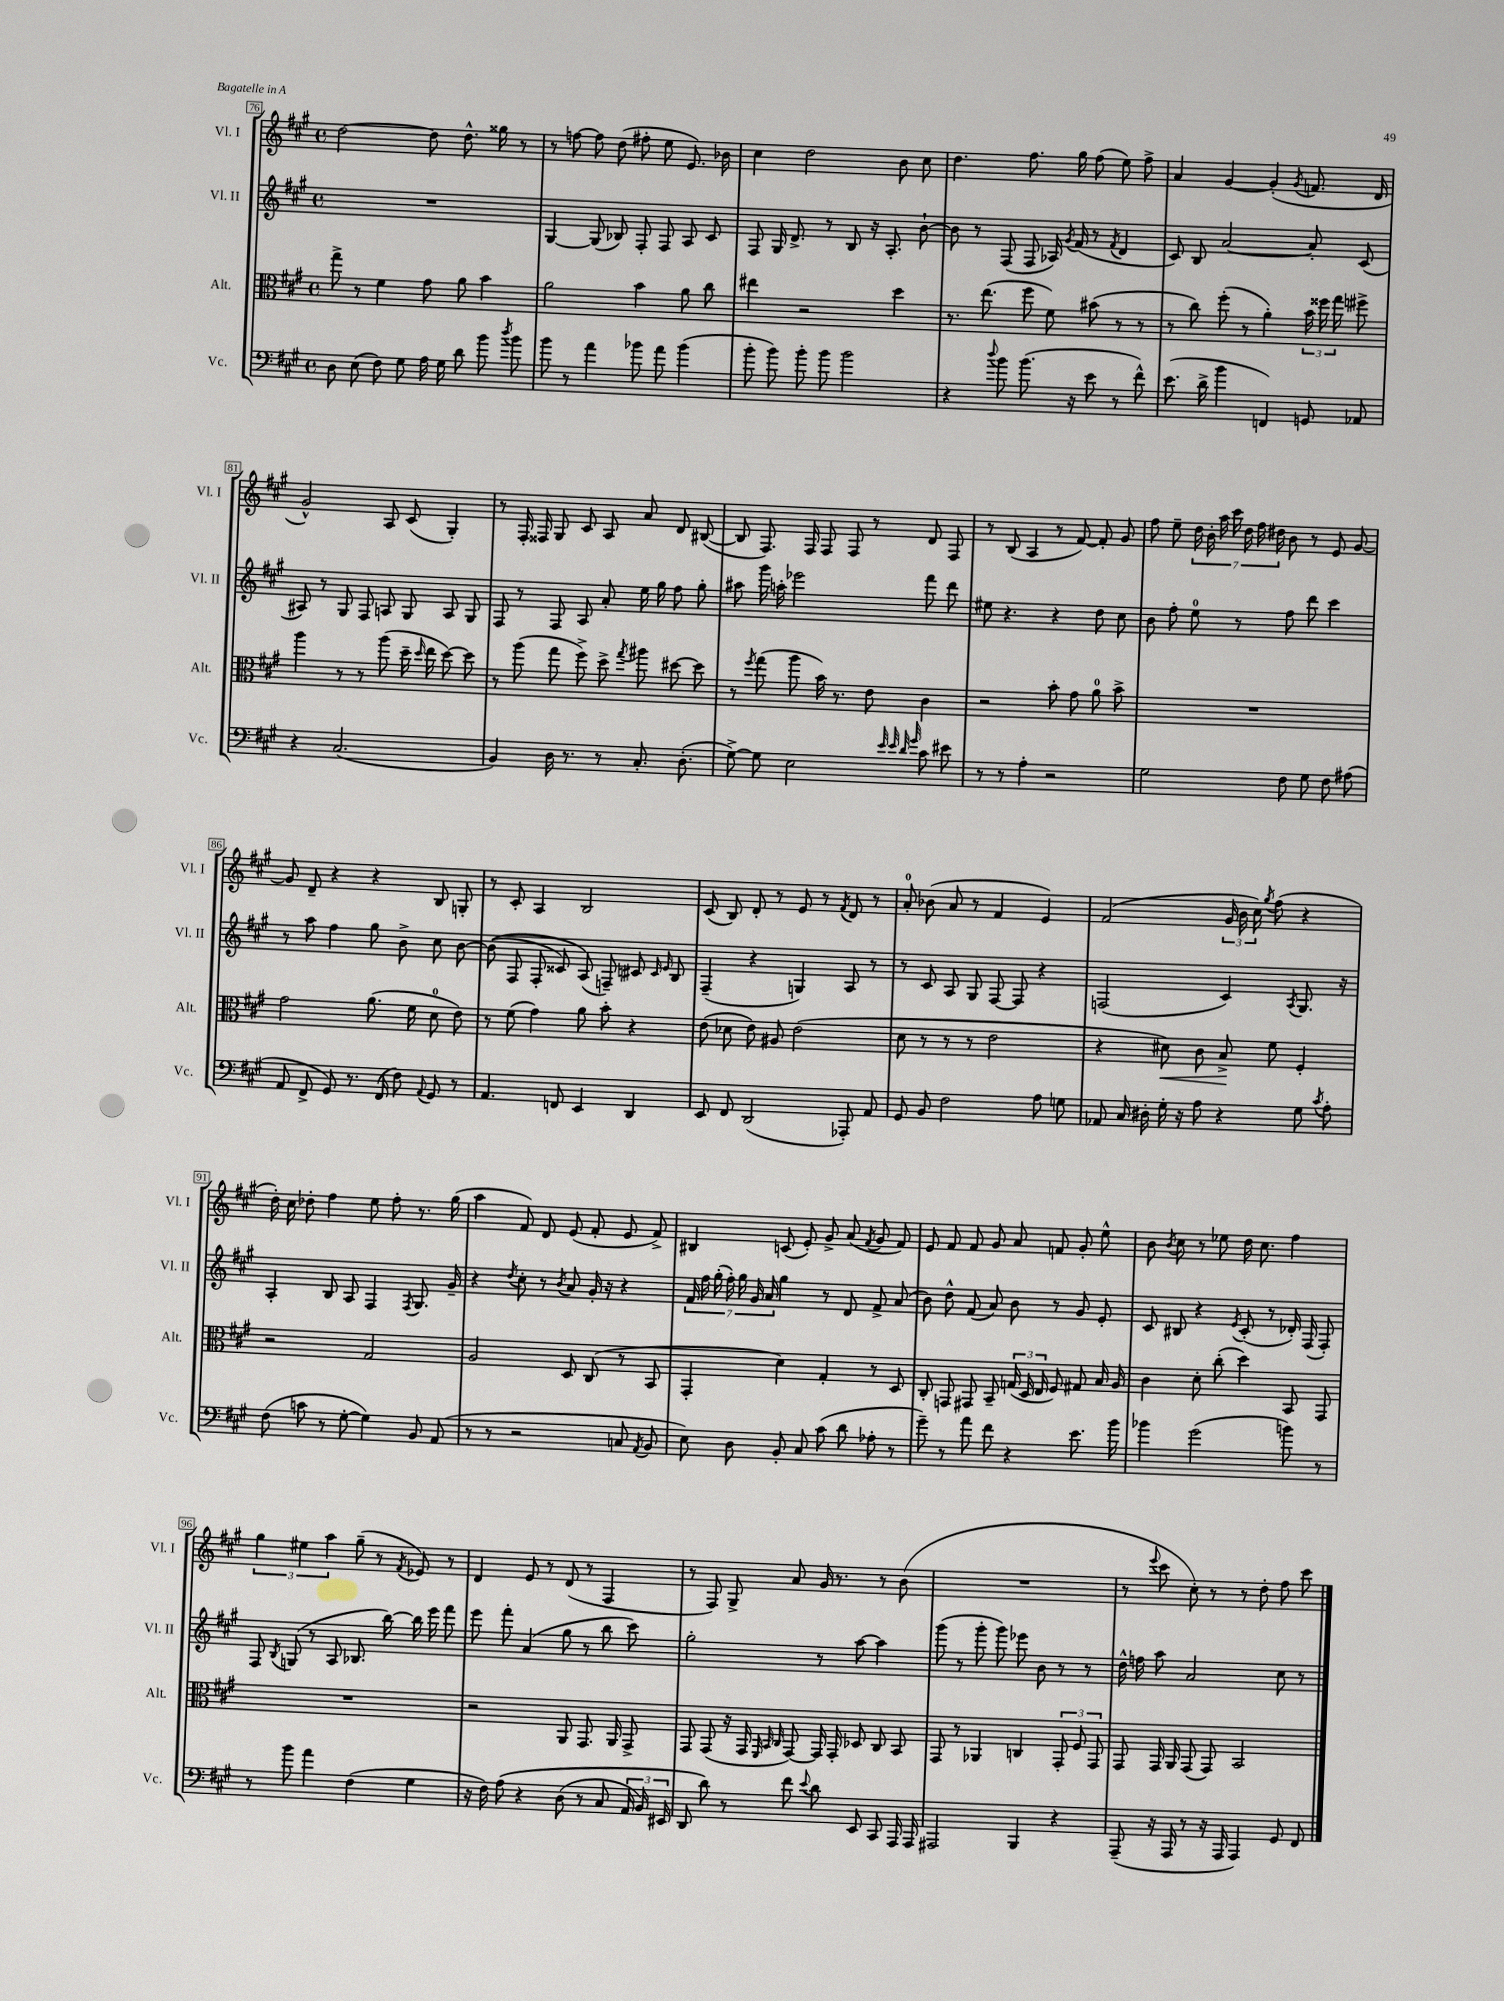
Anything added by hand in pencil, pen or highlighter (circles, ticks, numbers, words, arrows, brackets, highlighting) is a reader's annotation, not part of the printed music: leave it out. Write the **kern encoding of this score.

**kern	**kern	**kern	**kern
*staff4	*staff3	*staff2	*staff1
*clefF4	*clefC3	*clefG2	*clefG2
*k[f#c#g#]	*k[f#c#g#]	*k[f#c#g#]	*k[f#c#g#]
*M4/4	*M4/4	*M4/4	*M4/4
*met(c)	*met(c)	*met(c)	*met(c)
8D	8gg#^	1r	[2dd
(8E	8r	.	.
8F#)	4f#	.	.
8G#	.	.	.
16A	8g#	.	8dd]
16G#	.	.	.
8d	8a	.	8.dd^^
8b	4b	.	.
.	.	.	16gg##
8qdd	.	.	.
8b	.	.	8r
=	=	=	=
8b	2a	[4G#	8r
8r	.	.	[8ff
4a	.	(8G#]	8ff]
.	.	8B-)	(8dd
8b-	4b	8F#'	8ff#'
8a	.	8F#	8ee
(4b-	8a	8A	8.e)
.	8cc#	8c#	.
.	.	.	16b-
=	=	=	=
8b'	4ee#	8F#	4cc#
8b)	.	16G#	.
.	.	8.d^	.
8b'	2r	.	2dd
8b	.	8r	.
2b	.	8B	.
.	.	16r	.
.	.	8.A'	.
.	4dd	.	8b
.	.	[8b`	8cc#
=	=	=	=
4r	8.r	8b]	4.dd
.	.	8r	.
.	(8.ee	.	.
8qqdd	.	.	.
8b	.	(8F#	.
(8.b	8ff#	8F#	8.ff#
.	8f#)	16A-)	.
.	.	8qg#	.
16r	.	(16f#	16gg#
8e	(8b#	8r	(8ff#
.	.	8qf#	.
8r	8r	4d	8ee)
8f#^^)	8r	.	8ff#^
=	=	=	=
(8.e	8r	8c#)	4a
.	8cc#)	8B	.
16d^	.	.	.
4b	(8ff#'	[2a	[4g#
.	8r	.	.
4FF)	4a')	.	(4g#']
.	.	.	8qg#
8GG	24b	8a']	8.f
.	24ff##	.	.
.	24gg#	.	.
8AA-	8ff#^	(8c#	.
.	.	.	16d
=	=	=	=
4r	4aa	8A#)	2g#^^)
.	.	8r	.
(2.C#	8r	8G#	.
.	8r	8F#	.
.	(8aa	8A	8A
.	16dd~	8G#	(8c#
.	16qqdd	.	.
.	16ee	.	.
.	[8dd)	8A	4G#')
.	8dd]	8G#	.
=	=	=	=
4BB)	8r	8F#	8r
.	(8aa	8r	16F#'
.	.	.	16F##
16D	8gg#	8F#	8G#
8.r	.	.	.
.	8ff#^)	8A	8c#
8r	8dd^	8a'	8A
.	8qgg#	.	.
8.C#'	8aa#	16ee	8a
.	.	16gg#	.
.	[8dd#	8ff#	8d
(8.D'	.	.	.
.	8dd#]	8gg#'	([8B#
=	=	=	=
[8G#^)	8r	8aa#	8B#]
.	8qff#	.	.
8G#]	(8gg#	16ggg#	8.F#)
.	.	16aa'	.
2E	8aa	2eee-	.
.	.	.	16F#
.	16b)	.	8F#
.	8.r	.	.
.	.	.	8F#
.	8e	.	8r
32qqe	.	.	.
32qqe	.	.	.
32qqd	.	.	.
32qqg#	.	.	.
8c#	4c#	8fff#	8d
8e#	.	8ddd	8F#
=	=	=	=
8r	2r	8ee#	8r
8r	.	4.r	(8B
4A'	.	.	4A
2r	8b'	4r	8r
.	8g#	.	[8f#)
.	8a	8dd	8f#']
.	8b^	8cc#	8g#
=	=	=	=
2G#	1r	8b	8ff#
.	.	8ff#'	8ee~
.	.	8ee	28dd
.	.	.	28b'
.	.	.	28aa
.	.	.	28ccc#
.	.	8r	.
.	.	.	28dd
.	.	.	28ff#
.	.	.	28dd#
8F#	.	8ff#	8b
8G#	.	8ddd	8r
8F#	.	4ccc#	8e
(8A#	.	.	[8g#
=	=	=	=
8AA	2g#	8r	8g#]
8FF#^	.	8aa	8d~
8GG#)	.	4ff#	4r
8.r	.	.	.
.	(8.a	8gg#	4r
(16FF#	.	.	.
8F#)	.	8b^	.
.	16f#	.	.
8qqAA	.	.	.
8GG#	8d	8cc#	8B
8r	8e)	[8b	8G'
=	=	=	=
4.AA	8r	&((8b]	8r
.	(8f#	8F#	8c#'
.	4g#)	8F#'	4A
8FF	.	8c##)	.
4EE	8a	(8A&)	2B
.	8b'	8F~)	.
4DD	4r	8c#	.
.	.	16qqc#	.
.	.	16qqe	.
.	.	8B	.
=	=	=	=
8EE	(8e	(4F#~	(8c#
8FF#	8d-	.	8B)
(2DD	8e)	4r	8d'
.	8A#	.	8r
.	(2e	4G)	8e
.	.	.	8r
.	.	.	8qf#
8AAA-')	.	8A	8d
8AA	.	8r	8r
=	=	=	=
8GG#	8d	8r	8a'
8BB	8r	8c#	(8b-
2F#	8r	8A	8a
.	8r	8G#	8r
.	2e	[8F#	4f#
.	.	8F#]	.
8A	.	4r	4e)
8G	.	.	.
=	=	=	=
8AA-	4r	(2F	(2f#
16C#	.	.	.
16D#'	.	.	.
16G#'	8d#)	.	.
16r	.	.	.
8A	8c#	.	.
4r	8B^	4c#)	24g#
.	.	.	24b
.	.	.	24cc#)
.	.	.	8qgg#
.	8f#	.	(8ff#
.	.	8qA	.
8G#	4F#'	8.G#	4r
8qc#	.	.	.
8A'	.	.	.
.	.	16r	.
=	=	=	=
(8F#	2r	4A'	16dd')
.	.	.	16cc#
8c	.	.	8dd-'
8r	.	8B	4ff#
[8G#'	.	8A	.
4G#])	2G#	4F#	8ee
.	.	.	8ff#'
.	.	8qF#	.
8BB	.	8.G#	8.r
(8AA	.	.	.
.	.	16g#~	(16gg#
=	=	=	=
8r	2A	4r	4aa
8r	.	.	.
.	.	8qdd	.
2r	.	8cc#'	8f#)
.	.	8r	8d
.	.	8qb	.
.	8D	8a	(8e
.	(8C#	16g#'	8f#'
.	.	16r	.
8C	8r	4r	8e
8qAA	.	.	.
8BB	8BB	.	8f#^)
=	=	=	=
8E)	4GG#'	28f#	4B#
.	.	28ff#	.
.	.	(28gg#'	.
.	.	28ff#')	.
8D	.	.	.
.	.	28gg#	.
.	.	28g#	.
.	.	28a	.
8BB'	4d)	4gg#	(8c
8C#	.	.	8e')
(8c#	4G#'	8r	8g#^
8d	.	8d	(8a
.	.	.	8qf#
8A-'	8r	8f#^	8g#
8r	8D	(8a	8f#)
=	=	=	=
8g#~)	8C#'	8b)	8e
8r	8GG	8dd^^	8f#
8a	8GG#	(8f#	8f#
8f#	8BB~	8a)	8g#
4r	(24G	8b	8a
.	24D	.	.
.	24E	.	.
.	8F#)	8r	8f
8.e	8G#	8g#	8g#'
.	16B	8e'	8ee^^
16b	16A	.	.
=	=	=	=
4b-	4c#	8c#	8b
.	.	.	8qb
.	.	8B#	8cc#
(2g#	8d'	4r	8r
.	(8cc#'	.	8ee-
.	.	8qe	.
.	4dd)	(8c#'	16dd
.	.	.	8.cc#
.	.	8r	.
8b)	8BB	16d-')	4ff#
.	.	(16F#	.
8r	8GG#	8F#')	.
=	=	=	=
8r	1r	8F#	6gg#
.	.	8qB	.
8b	.	(8G	.
.	.	.	6ee#
4a	.	8r	.
.	.	.	6aa
.	.	8A	.
(4F#	.	8.B-	(8gg#~
.	.	.	8r
.	.	[16bb)	.
.	.	.	8qf#
4G#	.	16bb]	8e-)
.	.	16eee	.
.	.	8fff#	8r
=	=	=	=
16r	2r	8eee	4d
16F#)	.	.	.
&(8A	.	8fff#'	.
4r	.	(4a	8e
.	.	.	8r
(8D	8AA	8gg#	(8d
8r	8.GG#	8r	8r
8C#	.	8bb	4F#
.	16AA	.	.
24AA	8GG#^	8ccc#)	.
24BB)	.	.	.
24EE#	.	.	.
=	=	=	=
8DD	8GG#	2gg#'	8r
8d&)	(8GG#	.	8F#)
8r	16r	.	8G#^
.	16GG#	.	.
.	32qqFF#	.	.
.	32qqBB	.	.
.	32qqC#	.	.
8f#	[8GG#)	.	8a
8qqe	.	.	.
8d	16GG#]	8r	16g#
.	16GG#'	.	8.r
8EE	8D-	[8aa	.
8CC#	8C#	4aa]	8r
16AAA	8BB	.	(8b
16AAA	.	.	.
=	=	=	=
2AAA#	8GG#	(8ggg#	1r
.	8r	8r	.
.	4AA-	8ggg#'	.
.	.	8ggg#)	.
4BBB	4C	8eee-	.
.	.	8b	.
4r	12GG#'	8r	.
.	12F#	.	.
.	.	8r	.
.	12GG#	.	.
=	=	=	=
(8AAA~	8GG#	16dd^^	8r
.	.	16ff	.
.	.	.	8qqeee
16r	16GG#	8aa	8ccc#
16AAA	16AA	.	.
8r	(8GG#	2a	8cc#')
16r	8GG#)	.	8r
16AAA	.	.	.
4AAA)	2BB	.	8r
.	.	.	8dd'
8GG#	.	8cc#	8ff#
8FF#	.	8r	8ccc#
==	==	==	==
*-	*-	*-	*-
